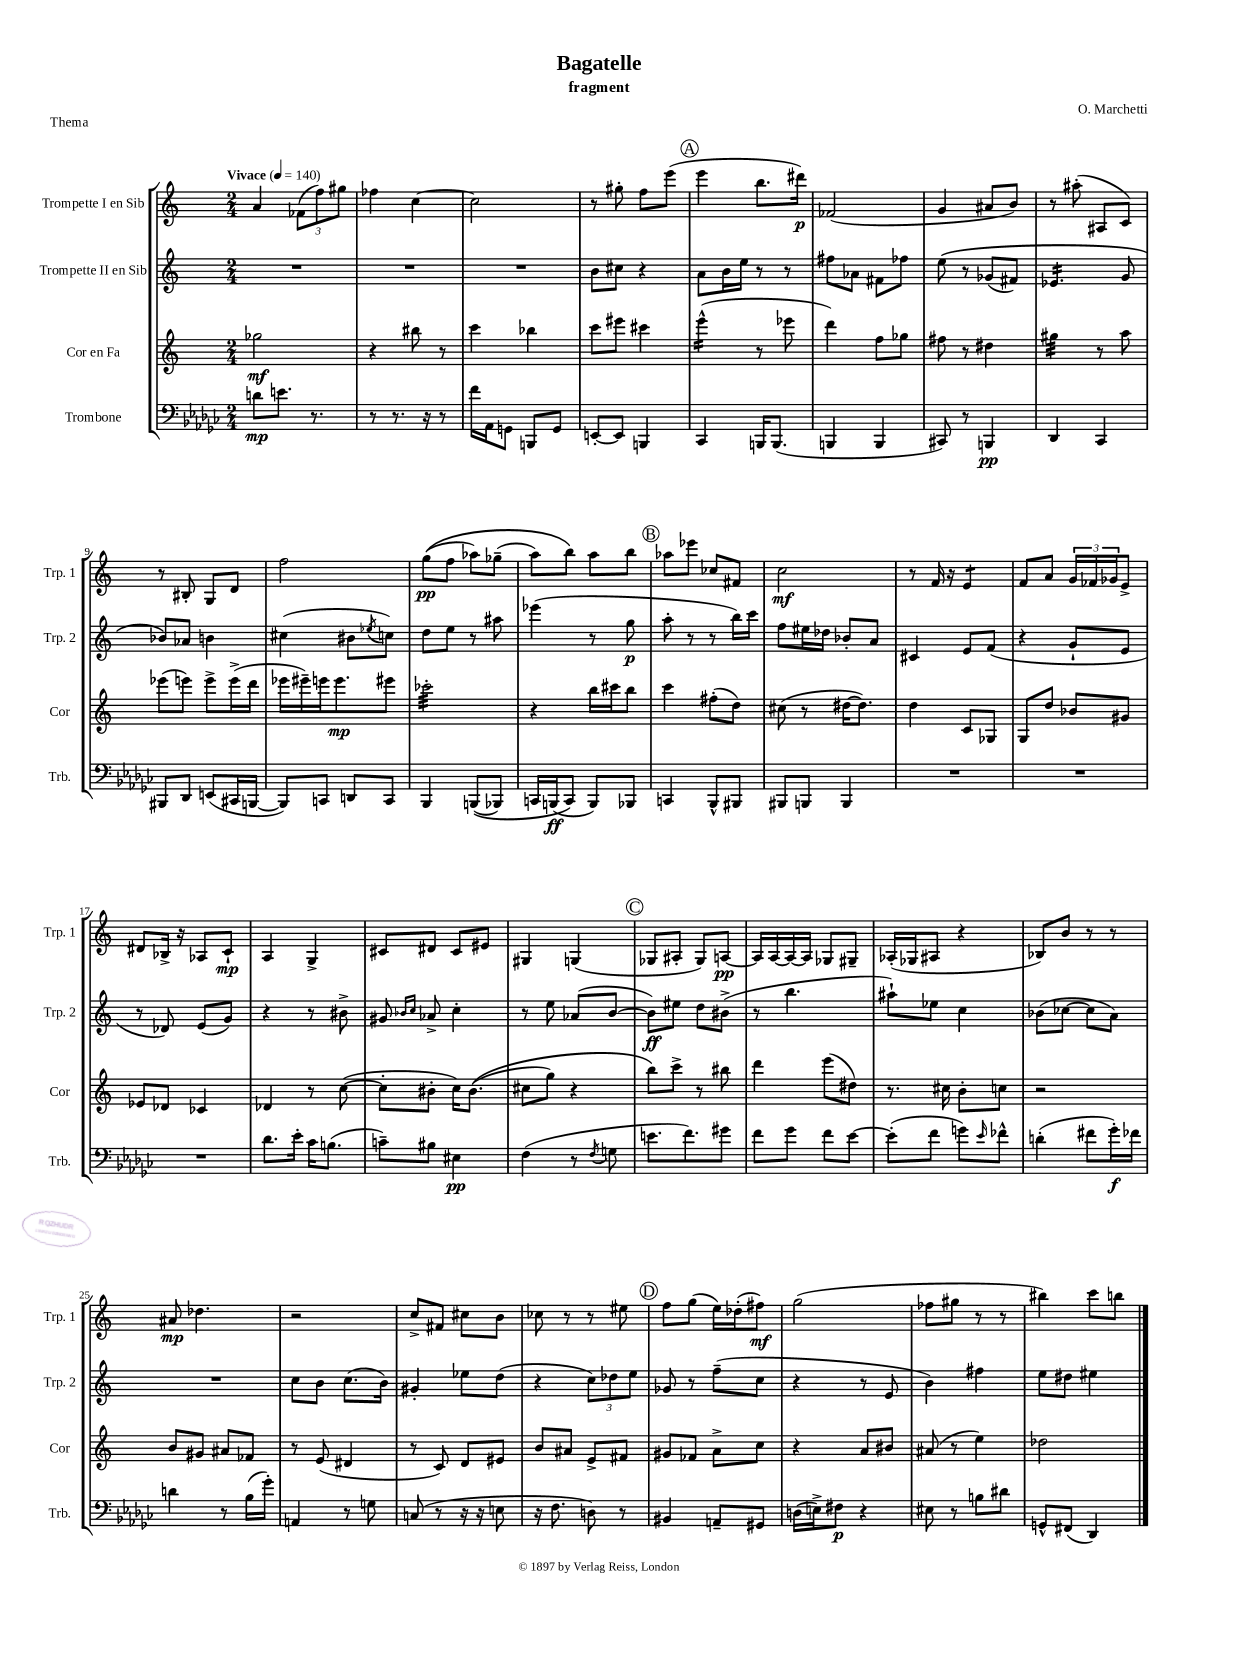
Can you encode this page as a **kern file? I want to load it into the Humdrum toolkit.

**kern	**kern	**kern	**kern
*staff4	*staff3	*staff2	*staff1
*clefF4	*clefG2	*clefG2	*clefG2
*k[b-e-a-d-g-c-]	*k[]	*k[]	*k[]
*M2/4	*M2/4	*M2/4	*M2/4
*MM140	*MM140	*MM140	*MM140
8d\L	2gg-\	2r	4a/
8.e\J	.	.	.
.	.	.	(12f-\L
8.r	.	.	.
.	.	.	12ff\)
.	.	.	12gg#\J
=	=	=	=
8r	4r	2r	4ff-\
8.r	.	.	.
.	8bb#\	.	[4cc\
16r	.	.	.
8r	8r	.	.
=	=	=	=
16f\LL	4ccc\	2r	2cc\]
16AA-\J	.	.	.
8GG\J	.	.	.
8BBB/L	4bb-\	.	.
8GG/J	.	.	.
=	=	=	=
[8EE'/L	8ccc\L	8b\L	8r
8EE/]J	8eee#\J	8cc#\J	8gg#'\
4BBB/	4ccc#\	4r	8ff\L
.	.	.	(8eee\J
=	=	=	=
4CC-/	(4eee^^\	8a\L	4eee\
.	.	16b\L	.
.	.	16ee\JJ	.
16BBB/LK	8r	8r	8.bb\L
(8.BBB/J	.	.	.
.	8eee-\	8r	.
.	.	.	16ddd#\Jk)
=	=	=	=
4BBB/	4ddd\)	8ff#\L	(2f-/
.	.	8a-\J	.
4BBB/	8ff\L	8f#\L	.
.	8gg-\J	8ff-\J	.
=	=	=	=
8CC#/)	8ff#\	&(8ee\	4g/
8r	8r	8r	.
4BBB/	4dd#\	(8g-/L	8a#/L
.	.	8f#/J)	8b/J)
=	=	=	=
4DD-/	4gg#\	4.e-/	8r
.	.	.	(8aa#'\
4CC-/	8r	.	8A#/L
.	8aa\	8g/	8c/J)
=	=	=	=
8BBB#/L	(8eee-\L	8b-/L&)	8r
8DD-/J	8eee\J)	8a-/J	8B#'/
(8EE/L	8eee^\L	4b\	8G/L
16CC#/L	(16eee^\L	.	8d/J
[16BBB/JJ	16ddd\JJ	.	.
=	=	=	=
8BBB/]L)	16eee-\LL	(4cc#\	2ff\
.	16eee#~\)	.	.
8CC/J	16eee\J	.	.
.	8.eee\	.	.
8DD/L	.	8b#\L	.
.	.	8qee-/	.
8CC/J	8eee#\J	8cc\J)	.
=	=	=	=
4BBB-/	2ccc-'\	8dd\L	&((8gg\L
.	.	8ee\J	8ff\J
&((8BBB/L	.	8r	8aa-\L)
8BBB-/J)	.	8aa#\	(8gg-~\J
=	=	=	=
16CC/LL	4r	(4eee-\	8aa\L)
(16BBB/J	.	.	.
8CC/J&)	.	.	8bb\J&)
8BBB/L)	16bb\LL	8r	8aa\L
.	16ccc#\J	.	.
8BBB-/J	8bb\J	8gg\	8bb\J
=	=	=	=
4CC/	4ccc\	8aa'\	8aa-\L
.	.	8r	8eee-\J
8BBB-^^/L	(8ff#'\L	8r	8cc-/L
8BBB#/J	8dd\J)	16bb\LL)	8f#/J
.	.	16ccc\JJ	.
=	=	=	=
8BBB#/L	(8cc#\	8ff\L	2cc\
8BBB/J	8r	16ee#\L	.
.	.	16dd-\JJ	.
4BBB/	[16dd#\LK	8b-'/L	.
.	8.dd#\]J)	.	.
.	.	8a/J	.
=	=	=	=
2r	4dd\	4c#/	8r
.	.	.	16f/
.	.	.	16r
.	8c/L	8e/L	4e/
.	8G-/J	(8f/J	.
=	=	=	=
2r	8G/L	4r	8f/L
.	8dd/J	.	8a/J
.	8b-/L	8g`/L	24g/LL
.	.	.	24f-/
.	.	.	24g-/J
.	8g#/J	8e/J	8e^/J
=	=	=	=
2r	8e-/L	8r	8d#/L
.	8d-/J	8d-/)	16B-^/Jk
.	.	.	16r
.	4c-/	(8e/L	8A-/L
.	.	8g/J)	8c`/J
=	=	=	=
8.d-\L	4d-/	4r	4A/
16e-'\Jk	.	.	.
16c-\LK	8r	8r	4G^/
(8.B\J	.	.	.
.	([8cc\	8b#^\	.
=	=	=	=
8c~\L)	8cc'\]L	8g#/	8c#/L
.	.	16qqb-/LL	.
.	.	16qqcc/JJ	.
8B#\J	8b#'\J	8a-^/	8d#/J
4E#\	16cc\LK)	4cc'\	8c#/L
.	&((8.b#\J	.	.
.	.	.	8e#/J
=	=	=	=
(4F\	8cc#\L	8r	4G#/
.	8gg\J)	8ee\	.
8r	4r	(8a-/L	(4G/
8qF/	.	.	.
8G\	.	[8b/J	.
=	=	=	=
8.e\L	8bb\L&)	8b\]L)	8G-/L
.	8ccc^\J	8ee#\J	8A#'/J
8.f\)	.	.	.
.	8r	8dd\L	8G-/L)
8g#\J	8bb#\	(8b#^\J	[8A/J
=	=	=	=
8f\L	4ddd\	8r	16A/]LL
.	.	.	[16A/
8g-\J	.	4.bb\	16A/_
.	.	.	16A/]JJ
8f\L	(8eee\L	.	8G-/L
[8e-\J	8dd#\J)	.	8G#~/J
=	=	=	=
(8e-'\]L	8.r	8aa#`\L)	(16A-'/LL
.	.	.	16G-/J
8f\J	.	8ee-\J	8A#/J
.	16cc#\	.	.
8g\L)	8b'\L	4cc\	4r
16qqe-/	.	.	.
8f-^^\J	8cc\J	.	.
=	=	=	=
(4d'\	2r	(8b-\L	8B-/L)
.	.	[8cc-\J	8b/J
8f#\L	.	8cc-\]L	8r
16g-'\L)	.	8a\J)	8r
16f-\JJ	.	.	.
=	=	=	=
4d\	8b/L	2r	8a#/
.	8g#/J	.	4.dd-\
8r	8a#/L	.	.
(16B-\LL	8f-/J	.	.
16g-'\JJ)	.	.	.
=	=	=	=
4AA/	8r	8cc\L	2r
.	(8e/	8b\J	.
8r	4d#/	(8.cc\L	.
8G\	.	.	.
.	.	16b\Jk)	.
=	=	=	=
(8C/	8r	4g#'/	8cc^/L
8r	8c/)	.	8f#/J
16r	8d/L	8ee-\L	8cc#\L
16r	.	.	.
8E\	8e#/J	(8dd\J	8b\J
=	=	=	=
16r	8b/L	4r	8cc-\
8.F\	.	.	.
.	8a#/J	.	8r
8D\)	8e^/L	12cc\L)	8r
.	.	12dd-\	.
8r	8f#/J	.	8ee#\
.	.	12ee\J	.
=	=	=	=
4BB#/	8g#/L	8g-/	8ff\L
.	8f-/J	8r	(8gg\J
8AA~/L	8a^\L	(8ff~\L	16ee\LL)
.	.	.	(16dd-'\J
8GG#/J	8cc\J	8cc\J	8ff#\J)
=	=	=	=
(16D\LL	4r	4r	(2gg\
16E^\J)	.	.	.
8F#\J	.	.	.
4r	8a/L	8r	.
.	8b#/J	8e/	.
=	=	=	=
8E#\	(8a#/	4b\)	8ff-\L
8r	8r	.	8gg#\J
8B\L	4ee\)	4ff#\	8r
8d#\J	.	.	8r
=	=	=	=
8GG^^/L	2dd-\	8ee\L	4bb#\)
(8FF#/J	.	8dd#\J	.
4DD-/)	.	4ee#\	8ccc\L
.	.	.	8bb\J
==	==	==	==
*-	*-	*-	*-
